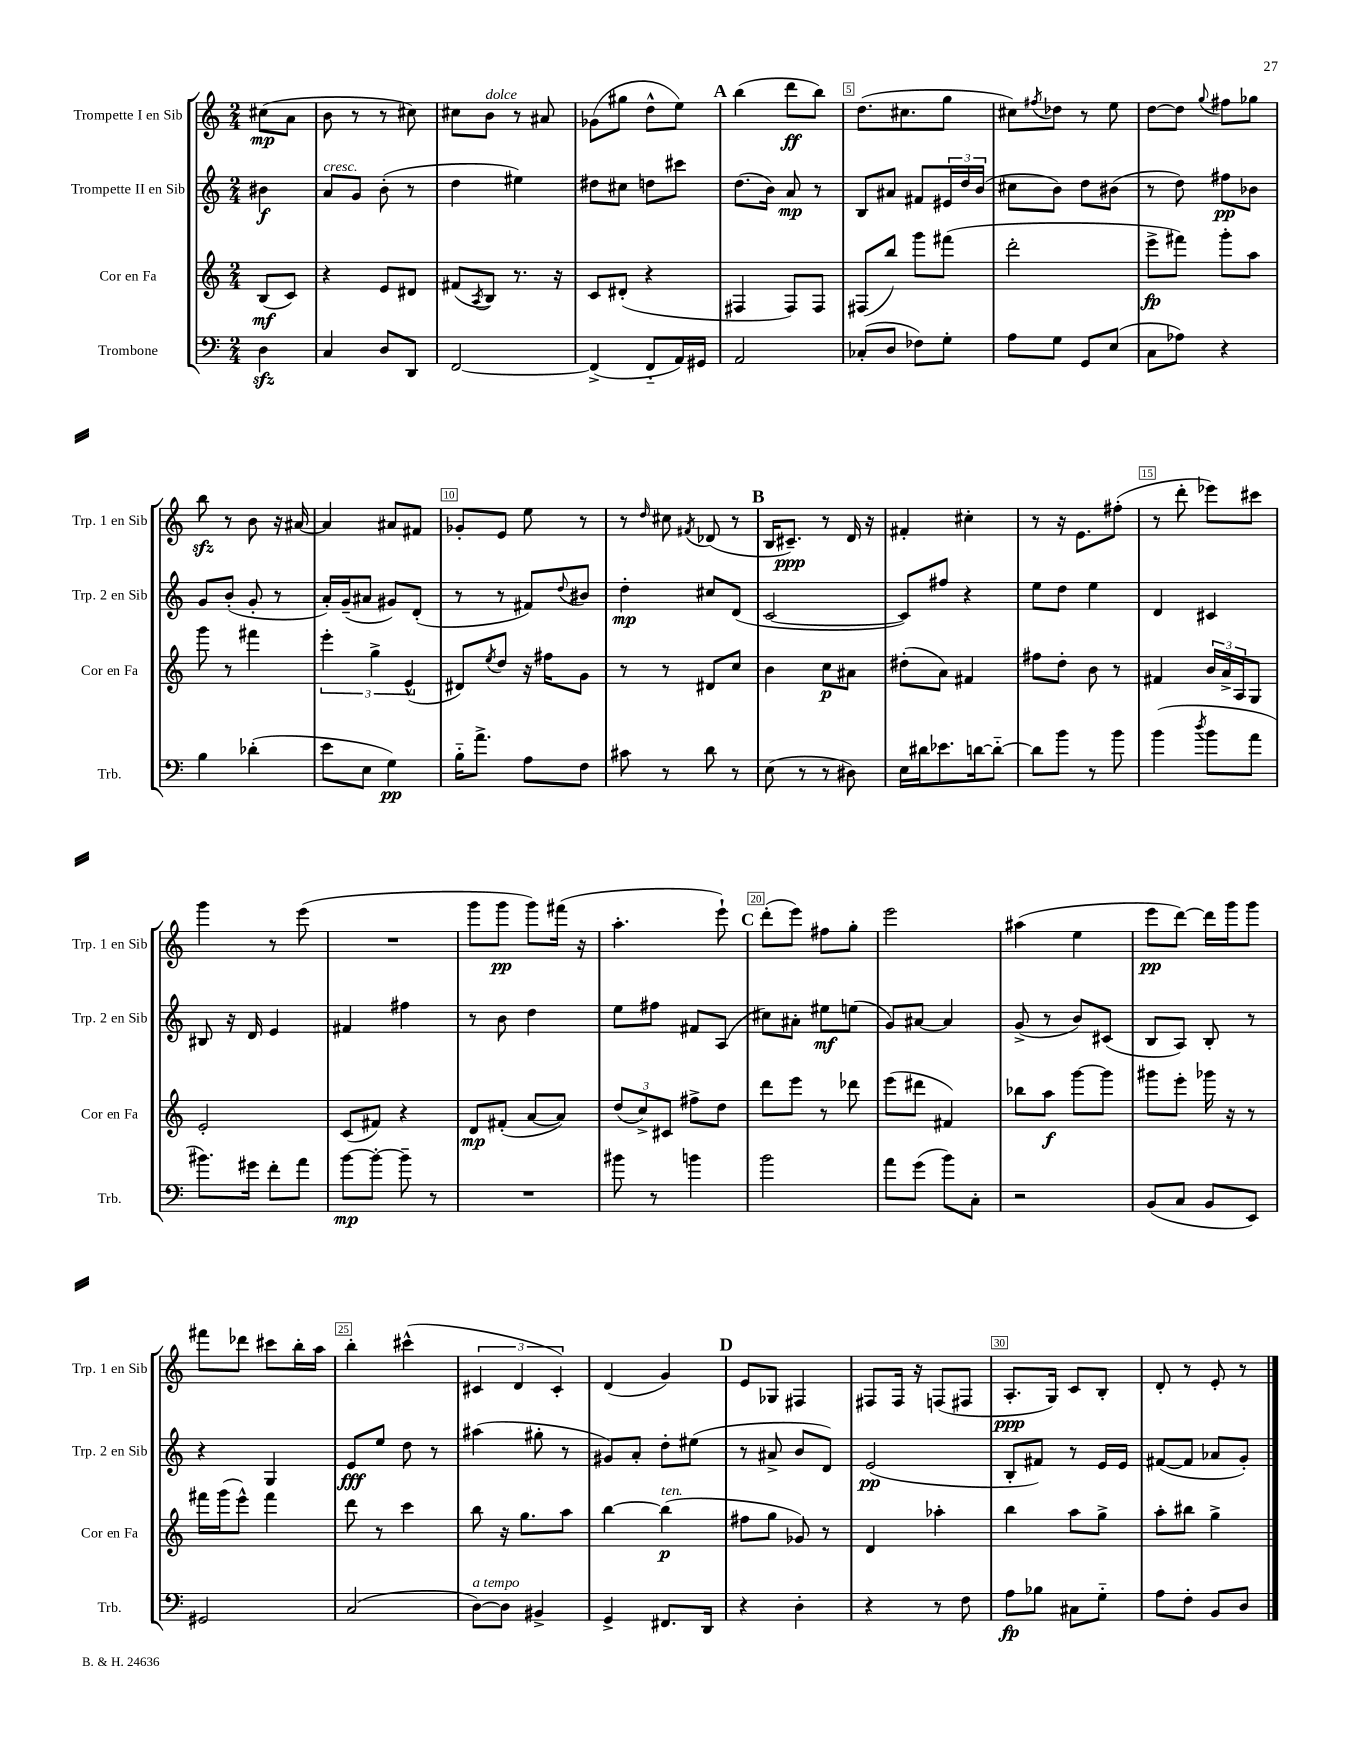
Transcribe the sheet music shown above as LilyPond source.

<<
\new StaffGroup <<
\new Staff = "s0" \with { instrumentName = "Trompette I en Sib" shortInstrumentName = "Trp. 1 en Sib" } {
    \clef treble \key c \major \numericTimeSignature \time 2/4 \partial 4
    cis''8\mp( a'8 |
    b'8 r8 r8 cis''8) |
    cis''8 b'8^\markup { \italic "dolce" } r8 ais'8 |
    ges'8( gis''8 d''8-^ e''8) |
    \mark \markup { \bold "A" } b''4( d'''8\ff b''8) |
    d''8.( cis''8. g''8 |
    cis''8) \acciaccatura { fis''8 } des''8 r8 e''8 |
    d''8~ d''8 \appoggiatura { g''8 } fis''8 ges''8 |
    b''8\sfz r8 b'8 r16 ais'16~ |
    ais'4 ais'8 fis'8 |
    ges'8-. e'8 e''8 r8 |
    r8 \grace { d''16 } cis''8 \acciaccatura { fis'8 } des'8( r8 |
    \mark \markup { \bold "B" } b16 cis'8.--\ppp) r8 d'16 r16 |
    fis'4-. cis''4-. |
    r8 r16 e'8. fis''8-.( |
    r8 d'''8-. ees'''8) cis'''8 |
    g'''4 r8 e'''8( |
    R2 |
    g'''8 g'''8\pp g'''8) fis'''16( r16 |
    a''4.-. e'''8-!) |
    \mark \markup { \bold "C" } d'''8-.( e'''8) fis''8 g''8-. |
    e'''2 |
    ais''4( e''4 |
    e'''8\pp d'''8~) d'''16 g'''16 g'''8 |
    fis'''8 des'''8 cis'''8 b''16-. a''16 |
    b''4-. cis'''4-^( |
    \tuplet 3/2 { cis'4 d'4 cis'4-.) } |
    d'4( g'4) |
    \mark \markup { \bold "D" } e'8 ges8 fis4 |
    fis8 fis16 r16 f8( fis8 |
    a8.-.\ppp g16) c'8 b8-. |
    d'8-. r8 e'8-. r8 \bar "|." |
}
\new Staff = "s1" \with { instrumentName = "Trompette II en Sib" shortInstrumentName = "Trp. 2 en Sib" } {
    \clef treble \key c \major \numericTimeSignature \time 2/4 \partial 4
    bis'4\f |
    a'8^\markup { \italic "cresc." } g'8 b'8-.( r8 |
    d''4 eis''4) |
    dis''8 cis''8 d''8 cis'''8 |
    \mark \markup { \bold "A" } d''8.( b'16) a'8\mp r8 |
    b8 ais'8 fis'8 \tuplet 3/2 { eis'16 d''16 b'16( } |
    cis''8 b'8) d''8 bis'8( |
    r8 d''8) fis''8\pp bes'8 |
    g'8 b'8-.( g'8-. r8 |
    a'16-.) g'16--( ais'8 gis'8) d'8-.( |
    r8 r8 fis'8) \appoggiatura { d''8 } bis'8 |
    d''4-.\mp cis''8 d'8( |
    \mark \markup { \bold "B" } c'2~ |
    c'8) fis''8 r4 |
    e''8 d''8 e''4 |
    d'4 cis'4 |
    bis8 r16 d'16 e'4 |
    fis'4 fis''4 |
    r8 b'8 d''4 |
    e''8 fis''8 fis'8 a8( |
    \mark \markup { \bold "C" } cis''8) ais'8-. eis''8\mf e''8( |
    g'8) ais'8~ ais'4 |
    g'8->( r8 b'8) cis'8( |
    b8 a8) b8-. r8 |
    r4 g4 |
    e'8\fff e''8 d''8 r8 |
    ais''4( gis''8-. r8 |
    gis'8) a'8-. d''8-. eis''8( |
    \mark \markup { \bold "D" } r8 ais'8-> b'8 d'8) |
    e'2\pp( |
    b8-. fis'8) r8 e'16 e'16 |
    fis'8~( fis'8 aes'8 g'8-.) \bar "|." |
}
\new Staff = "s2" \with { instrumentName = "Cor en Fa" shortInstrumentName = "Cor en Fa" } {
    \clef treble \key c \major \numericTimeSignature \time 2/4 \partial 4
    b8\mf( c'8) |
    r4 e'8 dis'8 |
    fis'8( \acciaccatura { a8 } b8) r8. r16 |
    c'8 dis'8-.( r4 |
    \mark \markup { \bold "A" } fis4 fis8) fis8 |
    fis8( b''8) g'''8 fis'''8( |
    d'''2-. |
    e'''8->\fp fis'''8) g'''8-. a''8 |
    g'''8 r8 fis'''4 |
    \tuplet 3/2 { e'''4-. g''4-> e'4-^( } |
    dis'8) \acciaccatura { e''8 } d''8 r16 fis''16 g'8 |
    r8 r8 dis'8 c''8 |
    \mark \markup { \bold "B" } b'4 c''8\p ais'8 |
    dis''8-.( a'8) fis'4 |
    fis''8 d''8-. b'8 r8 |
    fis'4 \tuplet 3/2 { b'16 a'16-> a16 } g8 |
    e'2-. |
    c'8( fis'8) r4 |
    d'8\mp fis'8-.( a'8~ a'8) |
    \tuplet 3/2 { d''8( c''8->) cis'8 } fis''8-> d''8 |
    \mark \markup { \bold "C" } d'''8 e'''8 r8 des'''8 |
    e'''8( dis'''8 fis'4) |
    bes''8 a''8\f g'''8~ g'''8 |
    gis'''8 e'''8-. ges'''16 r16 r8 |
    fis'''16 g'''16( e'''8-^) fis'''4 |
    d'''8 r8 c'''4 |
    b''8 r16 g''8. a''8 |
    b''4~ b''4\p^\markup { \italic "ten." }( |
    \mark \markup { \bold "D" } fis''8 g''8 ges'8) r8 |
    d'4 aes''4-. |
    b''4 a''8 g''8-> |
    a''8-. bis''8 g''4-> \bar "|." |
}
\new Staff = "s3" \with { instrumentName = "Trombone" shortInstrumentName = "Trb." } {
    \clef bass \key c \major \numericTimeSignature \time 2/4 \partial 4
    d4\sfz |
    c4 d8 d,8 |
    f,2~ |
    f,4->( f,8-_ a,16) gis,16 |
    \mark \markup { \bold "A" } a,2 |
    ces8-.( d8 fes8) g8-. |
    a8 g8 g,8 e8( |
    c8 aes8) r4 |
    b4 des'4-.( |
    e'8 e8 g4\pp) |
    b16-_ a'8.-> a8 f8 |
    cis'8 r8 d'8 r8 |
    \mark \markup { \bold "B" } e8( r8 r8 dis8) |
    e16 dis'16 ees'8. d'16~ d'8~-_ |
    d'8 b'8 r8 b'8 |
    b'4( \acciaccatura { d''8 } b'8 a'8 |
    bis'8.) gis'16 f'8-. a'8 |
    b'8~\mp b'8~-. b'8-- r8 |
    R2 |
    bis'8 r8 b'4 |
    \mark \markup { \bold "C" } b'2 |
    a'8 g'8( b'8) c8-. |
    r2 |
    b,8( c8 b,8 e,8) |
    gis,2 |
    c2( |
    d8~^\markup { \italic "a tempo" }) d8 bis,4-> |
    g,4-> fis,8. d,16 |
    \mark \markup { \bold "D" } r4 d4-. |
    r4 r8 f8 |
    a8\fp bes8 cis8 g8-_ |
    a8 f8-. b,8 d8 \bar "|." |
}
>>
>>
\layout { \context { \Score \override BarNumber.break-visibility = ##(#f #t #t) barNumberVisibility = #(every-nth-bar-number-visible 5) \override BarNumber.stencil = #(make-stencil-boxer 0.1 0.3 ly:text-interface::print) } }
